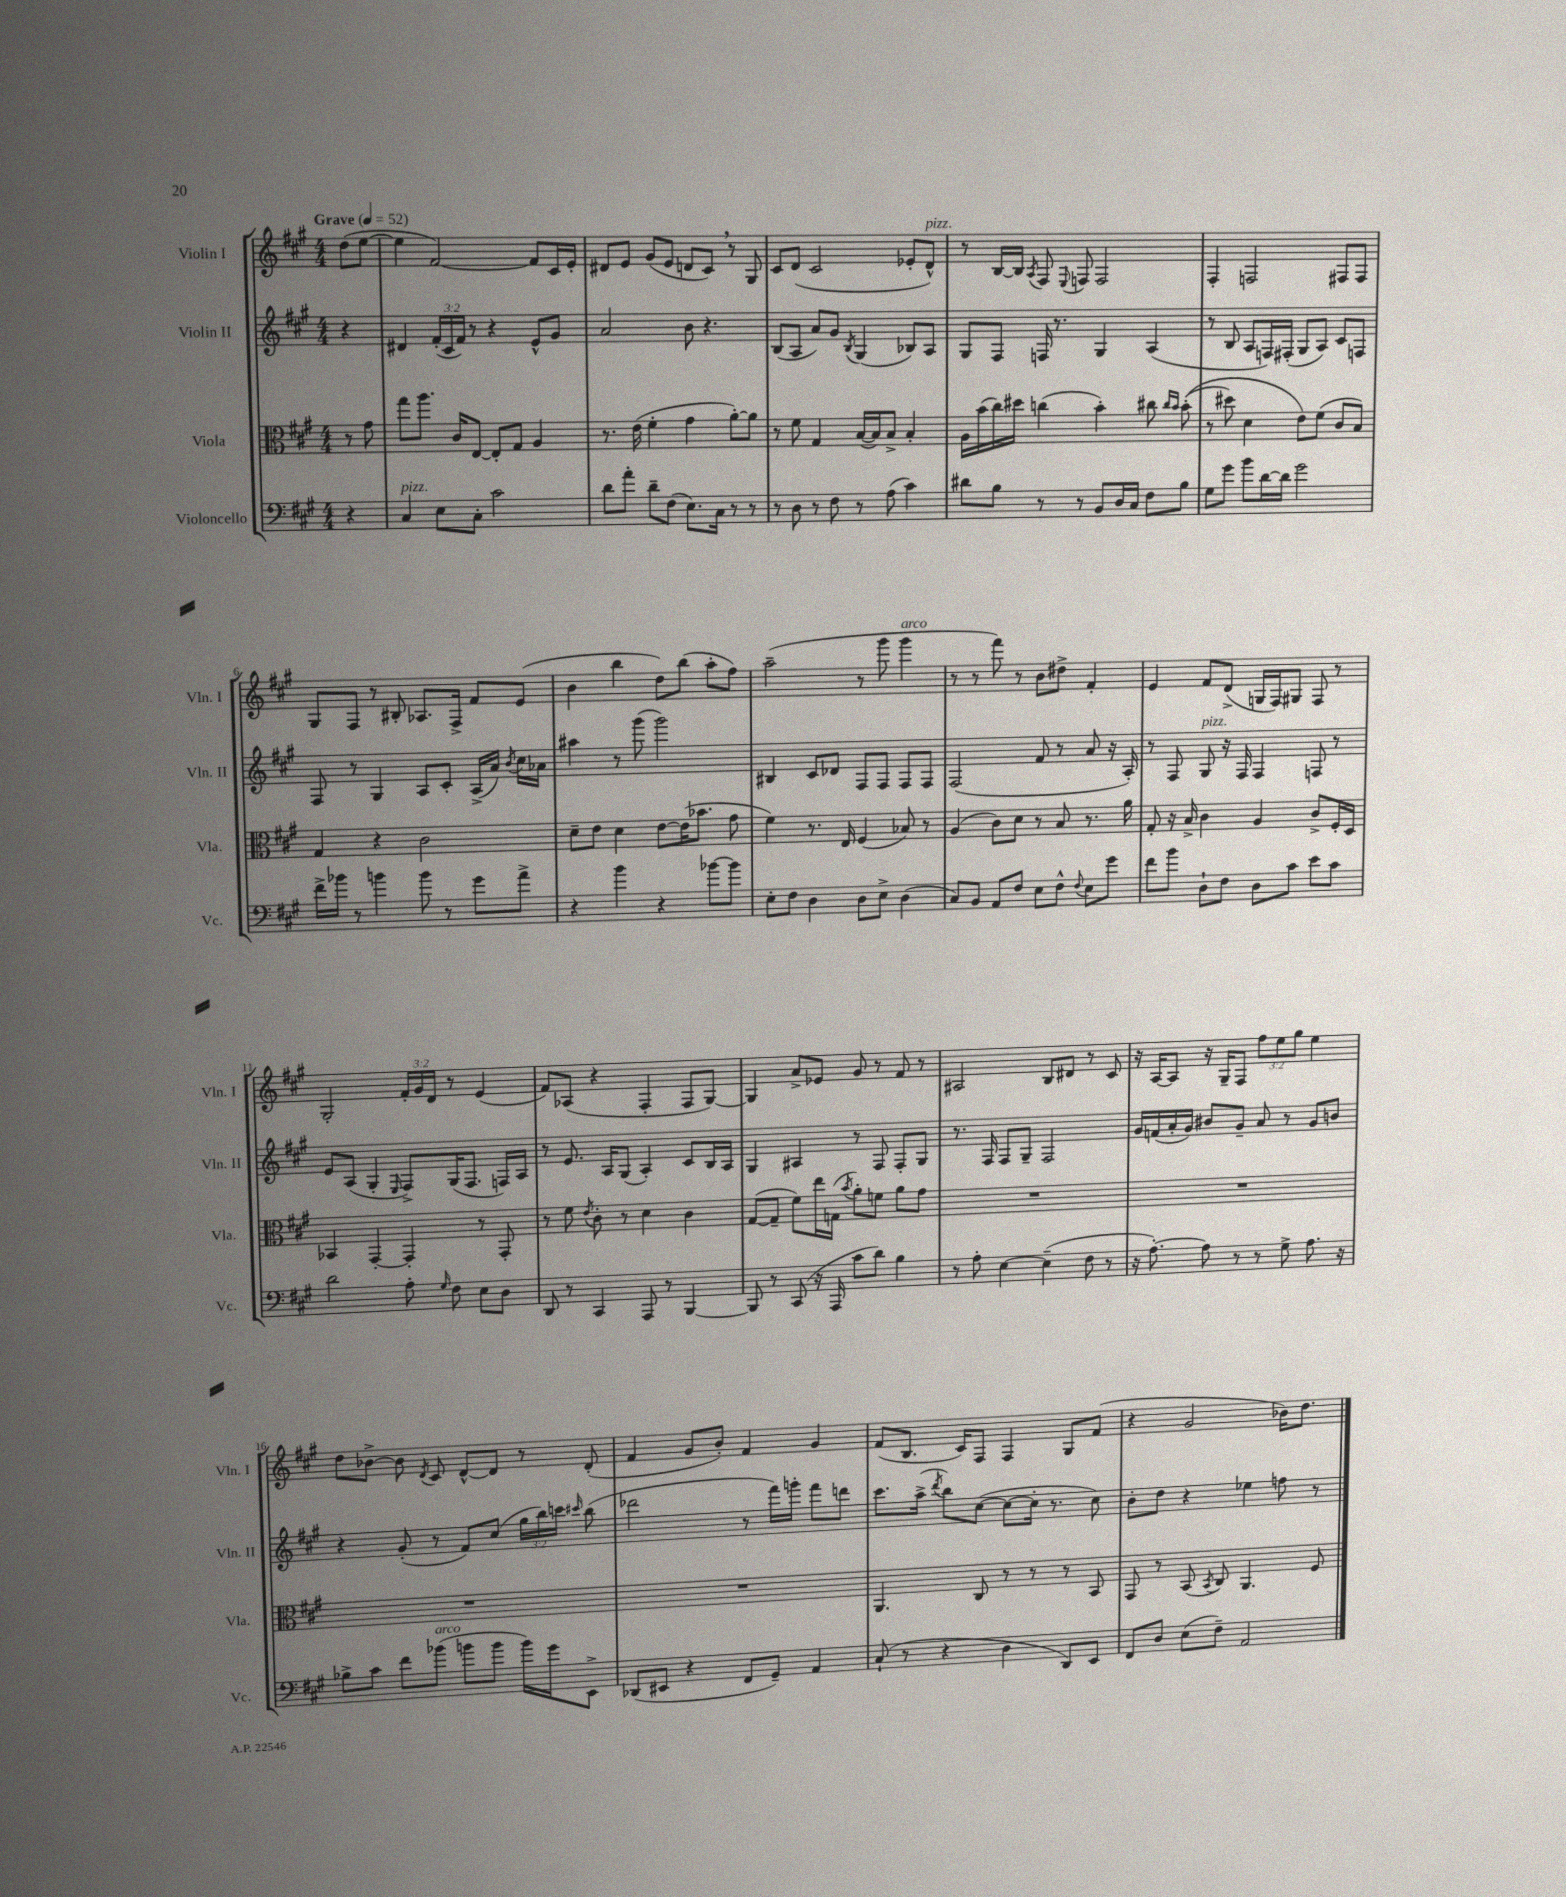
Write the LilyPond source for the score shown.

<<
\new StaffGroup <<
\new Staff = "s0" \with { instrumentName = "Violin I" shortInstrumentName = "Vln. I" } {
    \clef treble \key a \major \numericTimeSignature \time 4/4 \override Staff.TupletNumber.text = #tuplet-number::calc-fraction-text \partial 4 \tempo "Grave" 4 = 52
    \autoBeamOff d''8[( e''8]~ |
    e''4 fis'2~) fis'8[ cis'16 e'16]-. |
    dis'8[ e'8] gis'8[( e'8] d'8[ cis'8]) \breathe r8 gis8 |
    cis'8[ d'8]( cis'2 ees'8[-. d'8]-^^\markup { \italic "pizz." }) |
    r8 b16[~ b16] \acciaccatura { a8 } fis8 \appoggiatura { e8 } f8 f2 |
    fis4-. f2 fis8[ fis8] |
    gis8[ fis8] r8 bis8-. aes8.[ fis16]-> fis'8[ e'8]( |
    b'4 b''4 d''8[) b''8]( a''8[-. fis''8]) |
    a''2--( r8 gis'''8 gis'''4^\markup { \italic "arco" } |
    r8 r8 fis'''8) r8 b'8[ dis''8]-> fis'4-. |
    e'4 fis'8[ d'8]->( g16[ fis16) gis8] fis8 r8 |
    gis2-. \tuplet 3/2 { fis'16[-. gis'16 d'16] } r8 e'4( |
    fis'8[) aes8]( r4 fis4-. fis8[ gis8]~) |
    gis4 a'8[-> ees'8] gis'8 r8 fis'8 r8 |
    ais2 b8[ dis'8] r8 cis'8 |
    r16 a16[~ a8] r16 gis16[-- fis8] \tuplet 3/2 { fis''8[ e''8 gis''8] } e''4 |
    d''8[ bes'8]~-> bes'8 \acciaccatura { d'8 } cis'8 d'8[~-^ d'8] r8 d'8-.( |
    fis'4 gis'8[ b'8]-.) fis'4 gis'4 |
    fis'8[( b8.] cis'16[) fis8] fis4 gis8[ fis'8]( |
    r4 gis'2 bes'16[) d''8.] \bar "|." |
}
\new Staff = "s1" \with { instrumentName = "Violin II" shortInstrumentName = "Vln. II" } {
    \clef treble \key a \major \numericTimeSignature \time 4/4 \override Staff.TupletNumber.text = #tuplet-number::calc-fraction-text \partial 4
    \autoBeamOff r4 |
    dis'4 \tuplet 3/2 { fis'16[-.( cis'16 fis'16]) } r8 r4 e'8[-^ gis'8] |
    a'2 b'8 r4. |
    b8[( a8] a'8[) gis'8] \acciaccatura { b8 } gis4( bes8[) a8] |
    gis8[ fis8] f16 r8. gis4 a4( |
    r8 b8 a8[ f16) fis16]-.( gis8[ a8]) cis'8[ f8] |
    fis8 r8 gis4 a8[ cis'8]-. a16[->( a'16]) \acciaccatura { b'8 } cis''16[ aes'16] |
    ais''4 r8 gis'''8( gis'''2) |
    bis4 cis'8[ des'8] fis8[ fis8] fis8[ fis8] |
    fis2( fis'8 r8 a'8 r16 a16-.) |
    r8 fis8 gis8^\markup { \italic "pizz." } r16 fis16 fis4 f8 r8 |
    e'8[ a8]( gis4-. \grace { e16 } fis8[->) gis16( fis8.] f16[) a16] |
    r8 e'8. a16[ gis8]( a4-.) cis'8[ b16 a16] |
    gis4 ais4 r8 fis8 fis8[-. gis8] |
    r8. fis16 fis8[ gis8]-- fis2 |
    gis'16[ f'16( a'16-. gis'16]) bis'8[ gis'8]-- a'8 r8 gis'8[ b'8] |
    r4 gis'8-.( r8 fis'8[) cis''8]( \tuplet 3/2 { gis''16[ b''16) c'''16] } \grace { cis'''16 } b''8( |
    des'''2 r8 fis'''16[) g'''16]-. fis'''8[ d'''8] |
    cis'''8.[ a''16]->( \acciaccatura { d'''8 } b''8[) cis''8]~( cis''8[~ cis''16]-. r8. cis''8) |
    b'8[-. d''8] r4 ees''4 f''8 r8 \bar "|." |
}
\new Staff = "s2" \with { instrumentName = "Viola" shortInstrumentName = "Vla." } {
    \clef alto \key a \major \numericTimeSignature \time 4/4 \partial 4
    \autoBeamOff r8 gis'8 |
    gis''8[ a''8.] cis'16[ e8]~ e8[-. gis8] a4 |
    r8. e'16( fis'4-. gis'4 a'8[~-.) a'8] |
    r8 fis'8 gis4 b16[~( b16) b8]-> b4-. |
    a16[ b'16( cis''16) dis''16] c''4( b'4-.) cis''8 \grace { cis''16[ b'16] } b'8-.(\( |
    r8 dis''8) d'4 e'8[\) fis'8]( cis'8[ b8]) |
    gis4 r4 cis'2 |
    d'8[-- e'8] d'4 e'8[~ e'16( bes'8.] gis'8 |
    fis'4) r8. e16 fis4( bes8) r8 |
    a4( cis'8[) d'8] r8 b8 r8. a'16 |
    gis8-. r16 b16-> cis'4 a4 cis'8[-> fis16-. d16] |
    bes,4 gis,4~-. gis,4-. r8 gis,8-. |
    r8 fis'8 \acciaccatura { e'8 } cis'8-. r8 d'4 cis'4 |
    gis8[~( gis8]-- fis'8[) e''16 g16]( \acciaccatura { b'8 } a'8[-.) f'8] a'8[ gis'8] |
    R1 |
    R1 |
    R1 |
    R1 |
    a,4. cis8 r8 r8 r8 b,8 |
    gis,8 r8 b,8( \acciaccatura { b,8 } cis8) a,4. fis8 \bar "|." |
}
\new Staff = "s3" \with { instrumentName = "Violoncello" shortInstrumentName = "Vc." } {
    \clef bass \key a \major \numericTimeSignature \time 4/4 \partial 4
    \autoBeamOff r4 |
    cis4^\markup { \italic "pizz." } e8[ cis8]-. cis'2 |
    d'8[ a'8]-. d'8[-- fis8]( e8.[) cis16] r8 r8 |
    r8 d8 r8 fis8 r8 a8( cis'4) |
    dis'8[ b8] r8 r8 b,8[ d16 cis16] fis8[ b8] |
    gis8[ gis'8] b'8[ d'16~ d'16] gis'2 |
    fis'16[-> bes'16] r8 b'4 b'8 r8 gis'8[ a'8]-> |
    r4 b'4 r4 bes'8[~ bes'8] |
    e8[-. fis8] d4 d8[ e8]-> d4( |
    cis8[) b,8] a,8[ fis8] e8[ fis8]-^ \appoggiatura { fis8 } e8[ gis'8] |
    fis'8[ b'8] d8[-! fis8] d8[ cis'8] e'8[ cis'8] |
    d'2 a8-. \grace { gis16 } fis8 e8[ d8] |
    d,8 r8 cis,4 a,,8 r8 b,,4~ |
    b,,8 r8 cis,8( r16 a,,16 cis'8[ d'8]) b4 |
    r8 a8-. e4~ e4--( fis8 r8 |
    r16 a8.~-.) a8 r8 r8 gis8-> a8. r16 |
    bes8[-> cis'8] fis'8[ bes'8]^\markup { \italic "arco" }( b'8[ b'8] b'16[) gis'16 e,8]-> |
    des,8[( eis,8] r4 fis,8[ gis,8]--) a,4 |
    cis8-!( r8 r4 d4 d,8[) e,8] |
    fis,8[ d8] e8[( fis8]--) a,2 \bar "|." |
}
>>
>>
